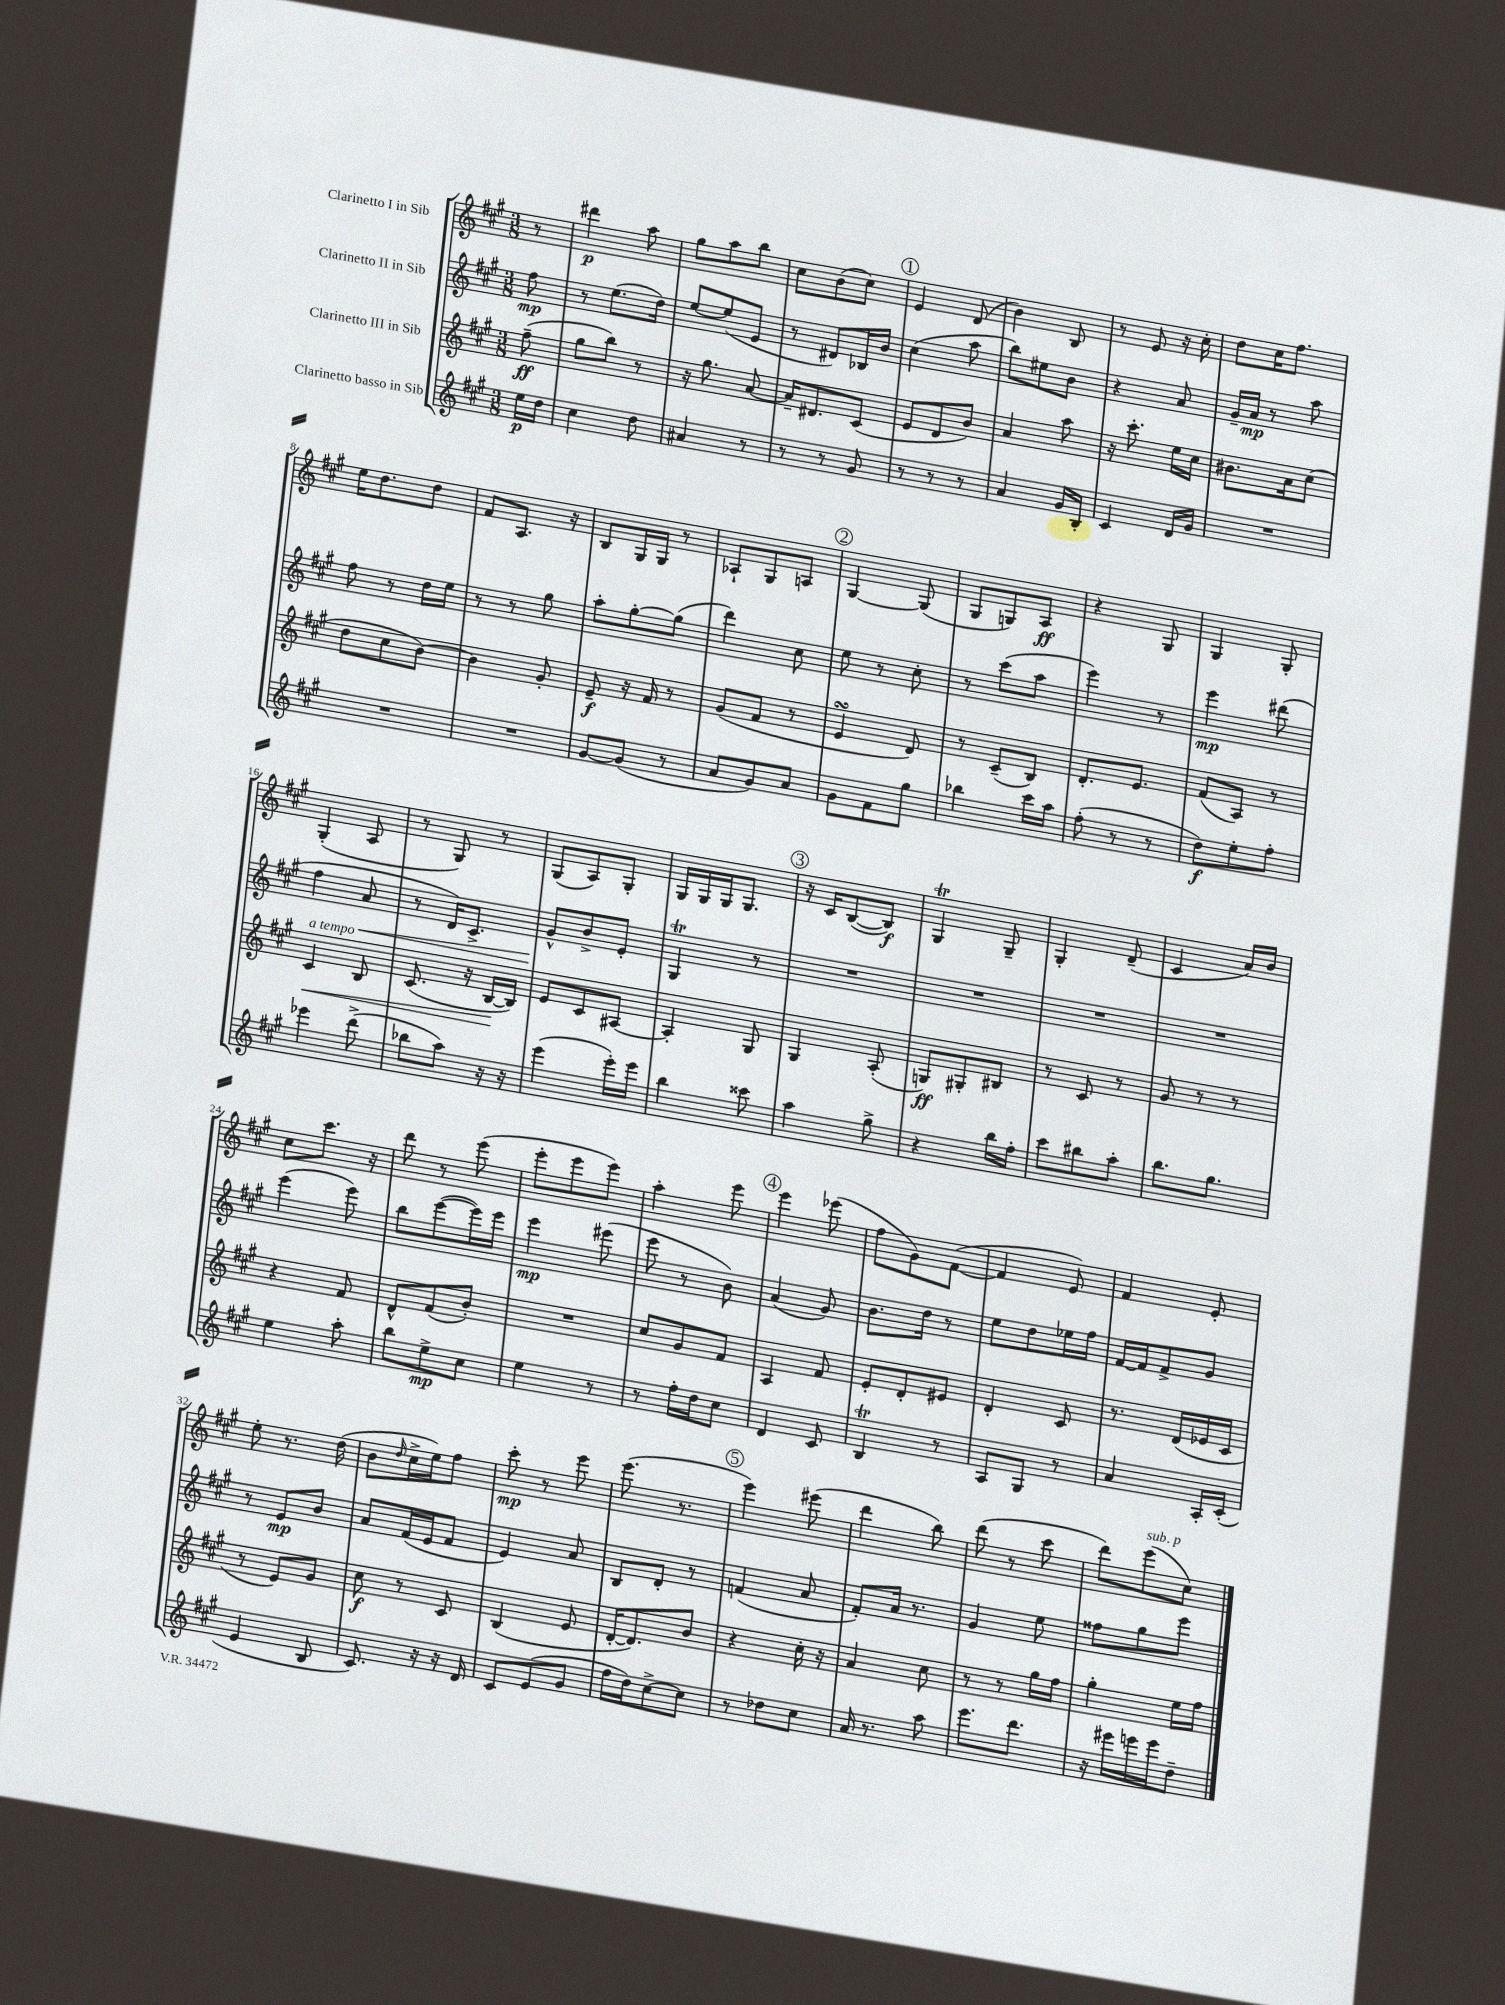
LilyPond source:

<<
\new StaffGroup <<
\new Staff = "s0" \with { instrumentName = "Clarinetto I in Sib" } {
    \clef treble \key a \major \numericTimeSignature \time 3/8 \partial 8
    r8 |
    dis'''4\p a''8 |
    gis''8 a''8 b''8 |
    cis''8 b'8( cis''8) |
    \mark \markup { \circle "1" } e'4 d'8( |
    b'4) b8 |
    r8 e'8 r16 cis''16-. |
    d''8 cis''16 fis''8. |
    e''16 d''8. d''8 |
    fis'8 a8. r16 |
    b8 gis16 gis16 r8 |
    aes8-! gis8 a8 |
    \mark \markup { \circle "2" } gis4~ gis8( |
    gis8 g8) a8\ff |
    r4 gis8 |
    gis4 gis8-. |
    gis4-.( a8 |
    r8 gis8) r8 |
    gis8( a8) gis8-. |
    gis16 gis16 gis16 gis8. |
    \mark \markup { \circle "3" } r16 cis'16 b8~( b8\f) |
    gis4\trill gis8-- |
    gis4-. d'8--( |
    cis'4 a'16) b'16 |
    cis''8 cis'''8. r16 |
    d'''8 r8 e'''8( |
    e'''8-. e'''8 e'''8) |
    a''4-. e'''8 |
    \mark \markup { \circle "4" } e'''4 ees'''8( |
    fis''8 gis'8) fis'8~( |
    fis'4 e'8) |
    fis'4 e'8-. |
    e''8-. r8. d''16( |
    b'8 \grace { d''16 } cis''16-> e''16) fis''8 |
    cis'''8-.\mp r8 e'''8 |
    e'''8.( r8. |
    \mark \markup { \circle "5" } e'''4) eis'''8( |
    d'''4 b''8) |
    d'''8( r8 cis'''8 |
    d'''8) e'''8^\markup { \italic "sub. p" }( cis''8) \bar "|." |
}
\new Staff = "s1" \with { instrumentName = "Clarinetto II in Sib" } {
    \clef treble \key a \major \numericTimeSignature \time 3/8 \partial 8
    fis''8\mp |
    r8 e''8.( d''16) |
    e''8~ e''8( e'8 |
    r8 dis'8) bes16 b'16 |
    \mark \markup { \circle "1" } cis''4( a''8 |
    b''8) eis''8 b'8 |
    r4 a'8 |
    gis'16-- a'16\mp r8 a''8 |
    fis''8 r8 d''16 e''16 |
    r8 r8 gis''8 |
    a''8-. gis''8~-. gis''8( |
    d'''4) cis''8 |
    \mark \markup { \circle "2" } e''8 r8 cis''8-. |
    r8 cis'''8( a''8 |
    e'''4) r8 |
    e'''4\mp dis'''8( |
    fis''4 a'8\< |
    r8 d'16) cis'8.-> |
    gis'8-^\! b'8-> e'8-. |
    gis4\trill r8 |
    \mark \markup { \circle "3" } R4. |
    R4. |
    R4. |
    R4. |
    e'''4( e'''8) |
    b''8 e'''8~( e'''16) e'''16 |
    e'''4\mp eis'''8( |
    e'''8 r8 b'8) |
    \mark \markup { \circle "4" } a'4( gis'8) |
    b'8. d''16 r8 |
    e''8 d''8 ees''16 fis''16 |
    fis'16~ fis'16 fis'8-> gis'8 |
    r8 e'8\mp b'8 |
    a'8 fis'16( e'16 fis'8 |
    e'4) a'8 |
    b8 d'8-. r8 |
    \mark \markup { \circle "5" } f'4( a'8 |
    fis'8-.) a'16 r8. |
    gis'4 e''8 |
    fisis''8 gis''8 e'''8 \bar "|." |
}
\new Staff = "s2" \with { instrumentName = "Clarinetto III in Sib" } {
    \clef treble \key a \major \numericTimeSignature \time 3/8 \partial 8
    fis''8--\ff( |
    gis''8 b''8) r8 |
    r16 gis''8. a'8~ |
    a'16-- dis'8. cis'8( |
    \mark \markup { \circle "1" } e'8 d'8 b'8) |
    a'4 a''8 |
    r16 cis'''8.-. e''16 cis''16 |
    bis'8. a'16 cis''8( |
    d''8 cis''8 b'8~) |
    b'4 gis'8-. |
    e'8--\f r16 fis'16 r8 |
    gis'8( fis'8 r8 |
    \mark \markup { \circle "2" } e'4\turn d'8) |
    r8 cis'8--( b8) |
    d'8.-. e'8. |
    fis'8( a8) r8 |
    cis'4\<^\markup { \italic "a tempo" } b8 |
    cis'8.( r16 b16~\! b16) |
    e'8 cis'8 ais8~ |
    ais4-. gis8 |
    \mark \markup { \circle "3" } gis4 a8-.( |
    g8\ff) gis8-. bis8 |
    r8 cis'8 r8 |
    gis'8 r8 r8 |
    r4 fis'8 |
    d'8-^ fis'8( b'8-.) |
    R4. |
    cis''8 gis'8 fis'8 |
    \mark \markup { \circle "4" } a4 fis'8 |
    e'8-. d'8-. eis'8 |
    d'4-. cis'8 |
    r8. d'16( ees'16 cis'16 |
    r8 e'8) gis'8 |
    cis''8\f r8 cis'8 |
    b4( e'8 |
    d'16~-. d'8.) b'8 |
    \mark \markup { \circle "5" } r4 cis''16-. r16 |
    a'4 cis''8 |
    r8 r8 gis''16 fis''16 |
    gis''4-. e''16 fis''16 \bar "|." |
}
\new Staff = "s3" \with { instrumentName = "Clarinetto basso in Sib" } {
    \clef treble \key a \major \numericTimeSignature \time 3/8 \partial 8
    e''16\p d''16 |
    cis''4 d''8 |
    ais'4 r8 |
    r8 r8 gis'8 |
    \mark \markup { \circle "1" } r8 r8 r8 |
    a'4 gis'16 b16-. |
    cis'4 d'16 gis'16 |
    R4. |
    R4. |
    R4. |
    gis'8~ gis'8( r8 |
    a'8 gis'8) a'8 |
    \mark \markup { \circle "2" } gis'8 fis'8 gis''8 |
    bes''4 cis'''16 a''16 |
    fis''8-.( r8 r8 |
    d''8\f) e''8-. fis''8-. |
    ees'''4 d'''8->( |
    bes''8 a''8) r16 r16 |
    e'''4( e'''16-.) e'''16 |
    b''4 cisis'''8 |
    \mark \markup { \circle "3" } a''4 gis''8-> |
    r4 b''16 fis''16-. |
    cis'''8 bis''8 a''8-. |
    b''8. gis''8. |
    e''4 a''8-. |
    b''8 e''8->\mp cis''8 |
    e''4 r8 |
    r8 fis''16-. d''16 cis''8 |
    \mark \markup { \circle "4" } d'4 cis'8 |
    b4\trill r8 |
    a8 gis8 r8 |
    a'4 a16-. cis'16-.( |
    e'4 b8 |
    cis'8.) r16 r16 d'16 |
    cis'8 e'8( gis'8 |
    fis''16 d''16) cis''8~-> cis''8 |
    \mark \markup { \circle "5" } r8 des''8 cis''8 |
    a'16 r8. a''8 |
    e'''8. d'''8. |
    r16 eis'''16 e'''16 e'''16 d''8-- \bar "|." |
}
>>
>>
